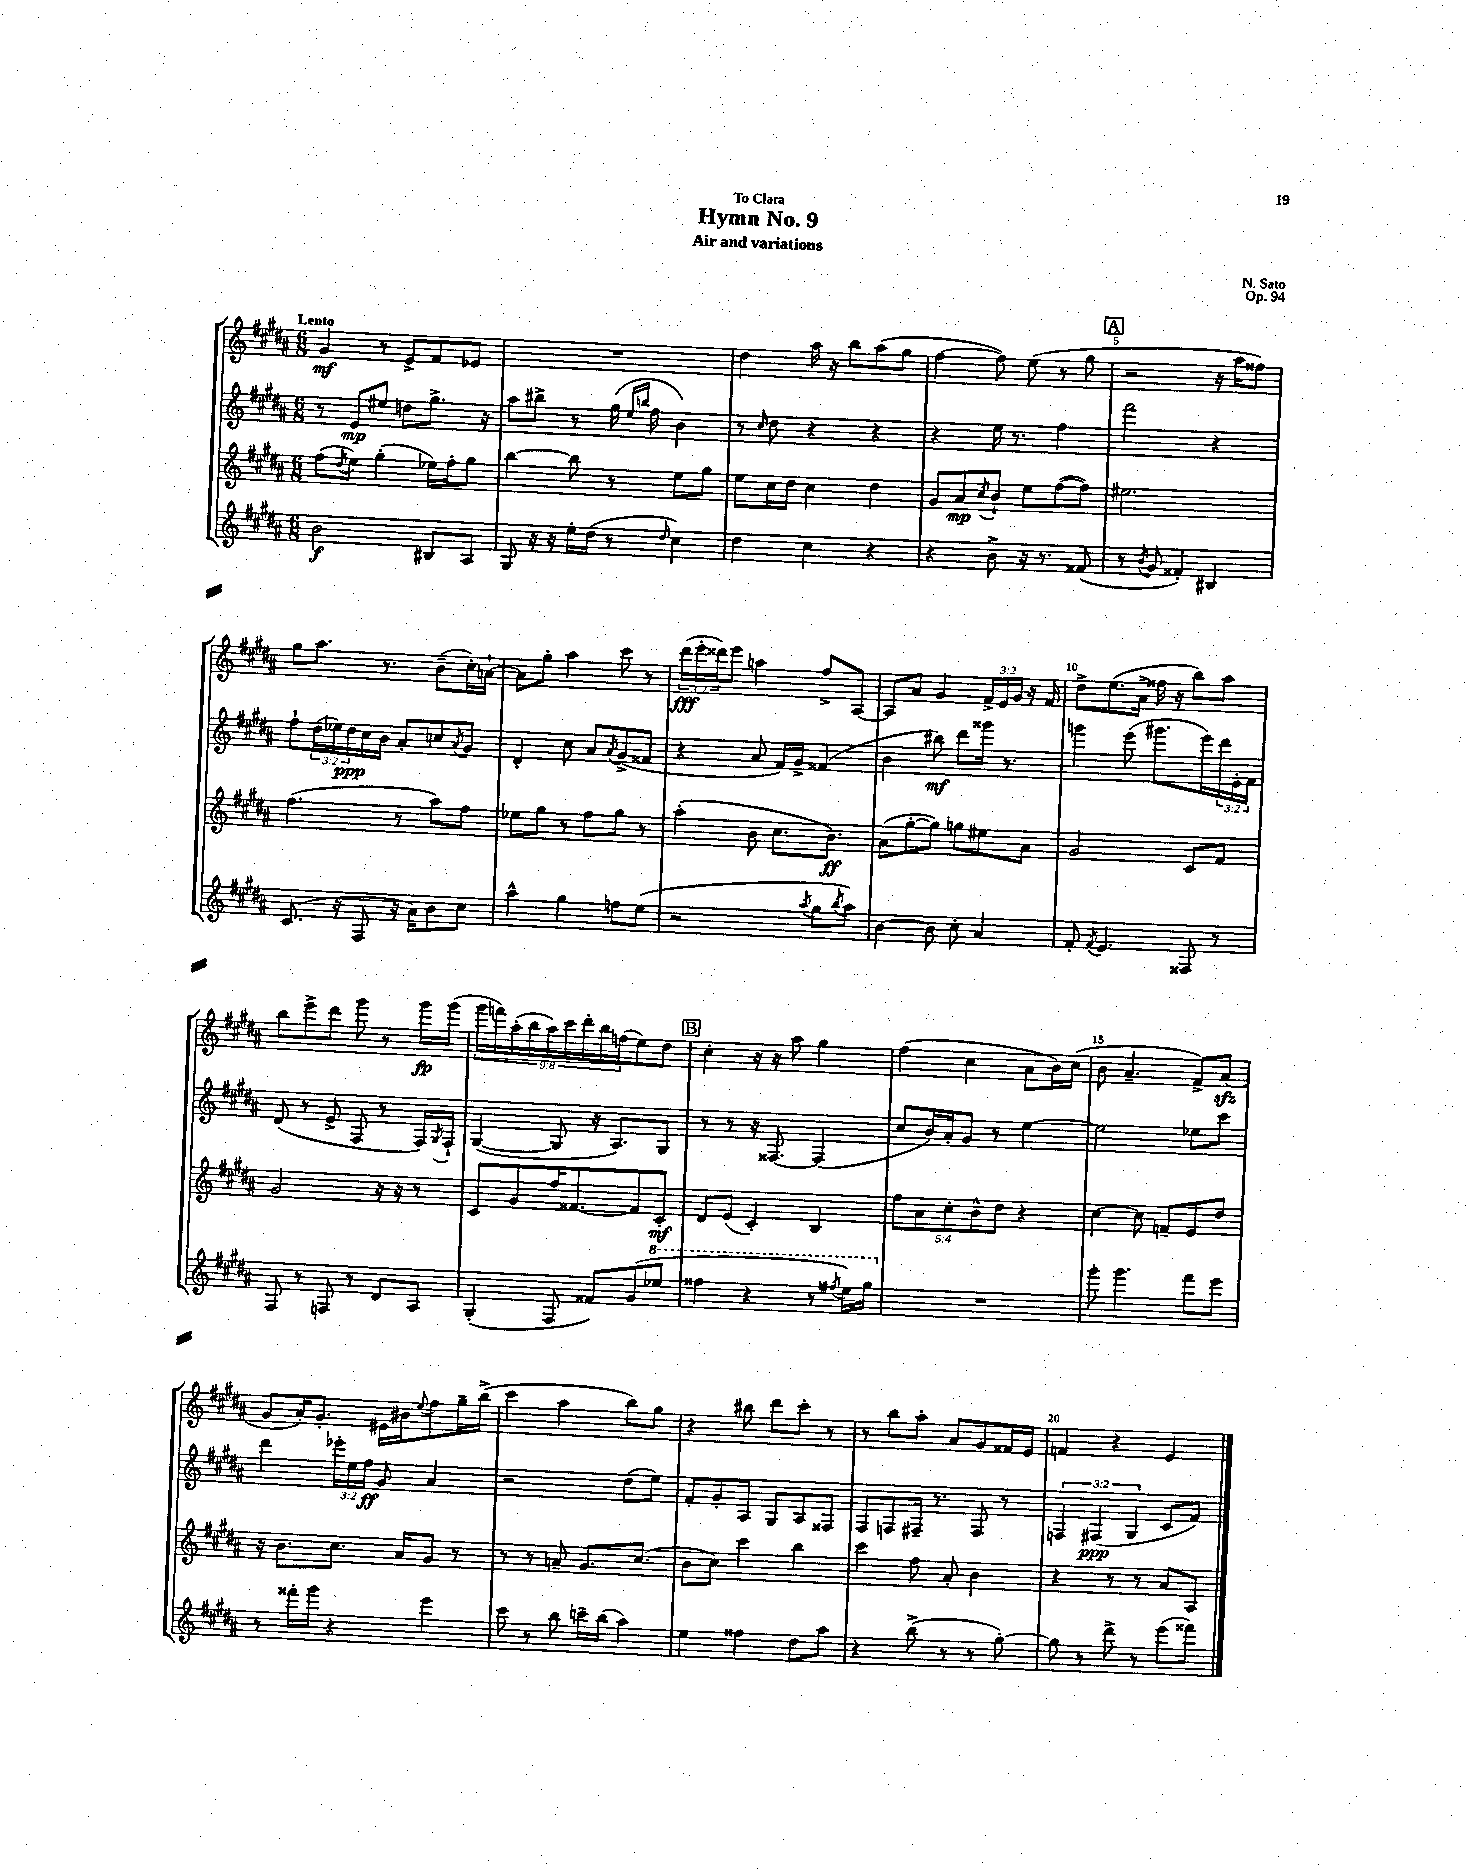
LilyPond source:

\header { title = "Hymn No. 9" composer = "N. Sato" subtitle = "Air and variations" dedication = "To Clara" opus = "Op. 94" }
<<
\new StaffGroup <<
\new Staff = "s0" {
    \clef treble \key b \major \numericTimeSignature \time 6/8 \override Staff.TupletNumber.text = #tuplet-number::calc-fraction-text \tempo "Lento"
    gis'4\mf r8 e'8-> fis'8 ees'8 |
    R2. |
    dis''4 ais''16 r16 b''8 ais''8( gis''8 |
    fis''4~ fis''8) e''8( r8 gis''8 |
    \mark \markup { \box "A" } r2 r16 ais''16 fisis''8) |
    gis''8 ais''8. r8. b'8--( cis''16-.) a'16~-! |
    a'8 gis''8-. ais''4 cis'''8 r8 |
    \tuplet 3/2 { dis'''16\fff( e'''16-. disis'''16) } e'''8 a''4 fis''8-> ais8~ |
    ais8 ais'8 gis'4 \tuplet 3/2 { fis'16-> e'16 gis'16 } r16 fis'16 |
    dis''8-> e''8.( ais'16-> fisis''16 r16 b''8) ais''8 |
    b''8 e'''8-> dis'''8 gis'''8 r8 gis'''16\fp gis'''16( |
    \tuplet 9/8 { gis'''16 f'''16) ais''16-.( b''16 ais''16) cis'''16 dis'''16-. b''16 f''16( } e''8) dis''8 |
    \mark \markup { \box "B" } cis''4-. r16 r16 ais''8 gis''4 |
    fis''4( cis''4 ais'8 b'16) cis''16( |
    b'8 ais'4.-- fis'8->) ais'8\sfz( |
    gis'8 ais'16-.) gis'8.-. eis'16 bis'16 \appoggiatura { e''8 } fis''8 gis''16-- b''16->( |
    cis'''4 ais''4 b''8) gis''8 |
    r4 bis''8 dis'''8 cis'''8-. r8 |
    r8 b''8 ais''8-. ais'8 gis'8 fisis'16 e'16 |
    f'4 r4 e'4 \bar "|." |
}
\new Staff = "s1" {
    \clef treble \key b \major \numericTimeSignature \time 6/8 \override Staff.TupletNumber.text = #tuplet-number::calc-fraction-text
    r8 e'8\mp eis''8 d''8 gis''8.-> r16 |
    ais''8 bis''8-> r8 gis''16( \grace { e''16 b''16 } fis''16 b'4) |
    r8 \grace { cis''16 } dis''8 r4 r4 |
    r4 e''16 r8. fis''4 |
    \mark \markup { \box "A" } fis'''2 r4 |
    fis''8-! \tuplet 3/2 { dis''16( ees''16) dis''16\ppp } cis''16 b'16 ais'8-. c''8 \acciaccatura { ais'8 } gis'8 |
    dis'4-. cis''8 ais'8 \acciaccatura { ais'8 } gis'8->( fisis'8 |
    r4 ais'8 fis'16) gis'16-> fisis'4( |
    b'4 bis''8\mf) dis'''8 gisis'''16 r8. |
    g'''4 e'''8( gis'''8. e'''16) \tuplet 3/2 { dis'''16 e'16-. fis'16 } |
    dis'8( r8 e'8-> fis8 r8 fis16) \acciaccatura { gis8 } fis16-! |
    gis4~( gis8 r16 ais8.) gis8 |
    \mark \markup { \box "B" } r8 r8 r16 fisis8.~ fisis4( |
    cis''8 b'16) ais'16-. gis'8 r8 e''4~ |
    e''2 ees''8 cis'''8 |
    dis'''4 \tuplet 3/2 { ees'''16-. e''16 fis''16\ff } gis'8 ais'4 |
    r2 dis''8( e''8) |
    fis'8-. gis'8-. ais8 gis8 ais8 fisis8 |
    fis8 f8 fis16-- r8. fis8 r8 |
    \tuplet 3/2 { f4 fis4\ppp( gis4 } cis'8 fis'8) \bar "|." |
}
\new Staff = "s2" {
    \clef treble \key b \major \numericTimeSignature \time 6/8 \override Staff.TupletNumber.text = #tuplet-number::calc-fraction-text
    fis''8( \acciaccatura { dis''8 } e''8) gis''4-.( ees''16) fis''16-. gis''8 |
    b''4~ b''8 r8 e''8 gis''8 |
    e''8 cis''16 dis''16 cis''4 dis''4 |
    gis'8 ais'8\mp \acciaccatura { cis''8 } b'8-! e''8 fis''8~( fis''8) |
    \mark \markup { \box "A" } eis''2. |
    fis''4.( r8 ais''8) fis''8 |
    ees''8 gis''8 r8 fis''8 gis''8 r8 |
    ais''4-.( b'8 cis''8. b'8.\ff) |
    ais'8( gis''8~-. gis''8) g''8 eis''8 ais'8 |
    gis'2 cis'8 fis'8 |
    gis'2 r16 r16 r8 |
    cis'8 gis'8 fis''16 fisis'8.~ fisis'8 cis'8-.\mf |
    \mark \markup { \box "B" } dis'8 e'8( cis'4-.) b4 |
    \tuplet 5/4 { fis''8 ais'8 cis''8-. b'8-^ dis''8 } r4 |
    cis''4~ cis''8 f'8-- e'8 dis''8 |
    r16 b'8. cis''8. ais'16 gis'8 r8 |
    r8 r8 a'8-- gis'8. cis''8.( |
    b'8 cis''8) cis'''4 b''4 |
    cis'''4 fis''8 ais'8-. b'4 |
    r4 r8 r8 ais'8 ais8 \bar "|." |
}
\new Staff = "s3" {
    \clef treble \key b \major \numericTimeSignature \time 6/8
    b'2\f bis8 ais8 |
    gis8 r16 r16 e''16-. dis''16( r8 \grace { dis''16 } cis''4) |
    dis''4 cis''4 r4 |
    r4 b'8-> r16 r8. fisis'8( |
    \mark \markup { \box "A" } r8 \acciaccatura { b'8 } gis'8 fisis'4-.) bis4 |
    cis'8.( r16 fis8 r16 ais'16) b'8 cis''8 |
    ais''4-^ gis''4 f''8 e''8( |
    r2 \acciaccatura { ais''8 } gis''8 \acciaccatura { b''8 } ais''8) |
    b'4~ b'8 cis''8-. ais'4 |
    fis'8-. \acciaccatura { fis'8 } e'4. fisis8 r8 |
    fis8 r8 f8 r8 dis'8 ais8 |
    gis4-.( fis8 fisis'8) gis'8( \ottava #1 ees'''8 |
    \mark \markup { \box "B" } fisis'''4 r4 r8 \acciaccatura { fis'''8 } e'''16) gis'''16 \ottava #0 |
    R2. |
    gis'''8-. gis'''4. fis'''8 e'''8 |
    r8 fisis'''16-. gis'''16 r4 e'''4 |
    cis'''8 r8 b''8 c'''16-- b''16( ais''4) |
    e''4 fisis''4 dis''8 ais''8 |
    r4 b''8->( r8 r8 gis''8~-.) |
    gis''8 r8 dis'''8-> r8 e'''8( fisis'''8) \bar "|." |
}
>>
>>
\layout { \context { \Score \override BarNumber.break-visibility = ##(#f #t #t) barNumberVisibility = #(every-nth-bar-number-visible 5) } }
